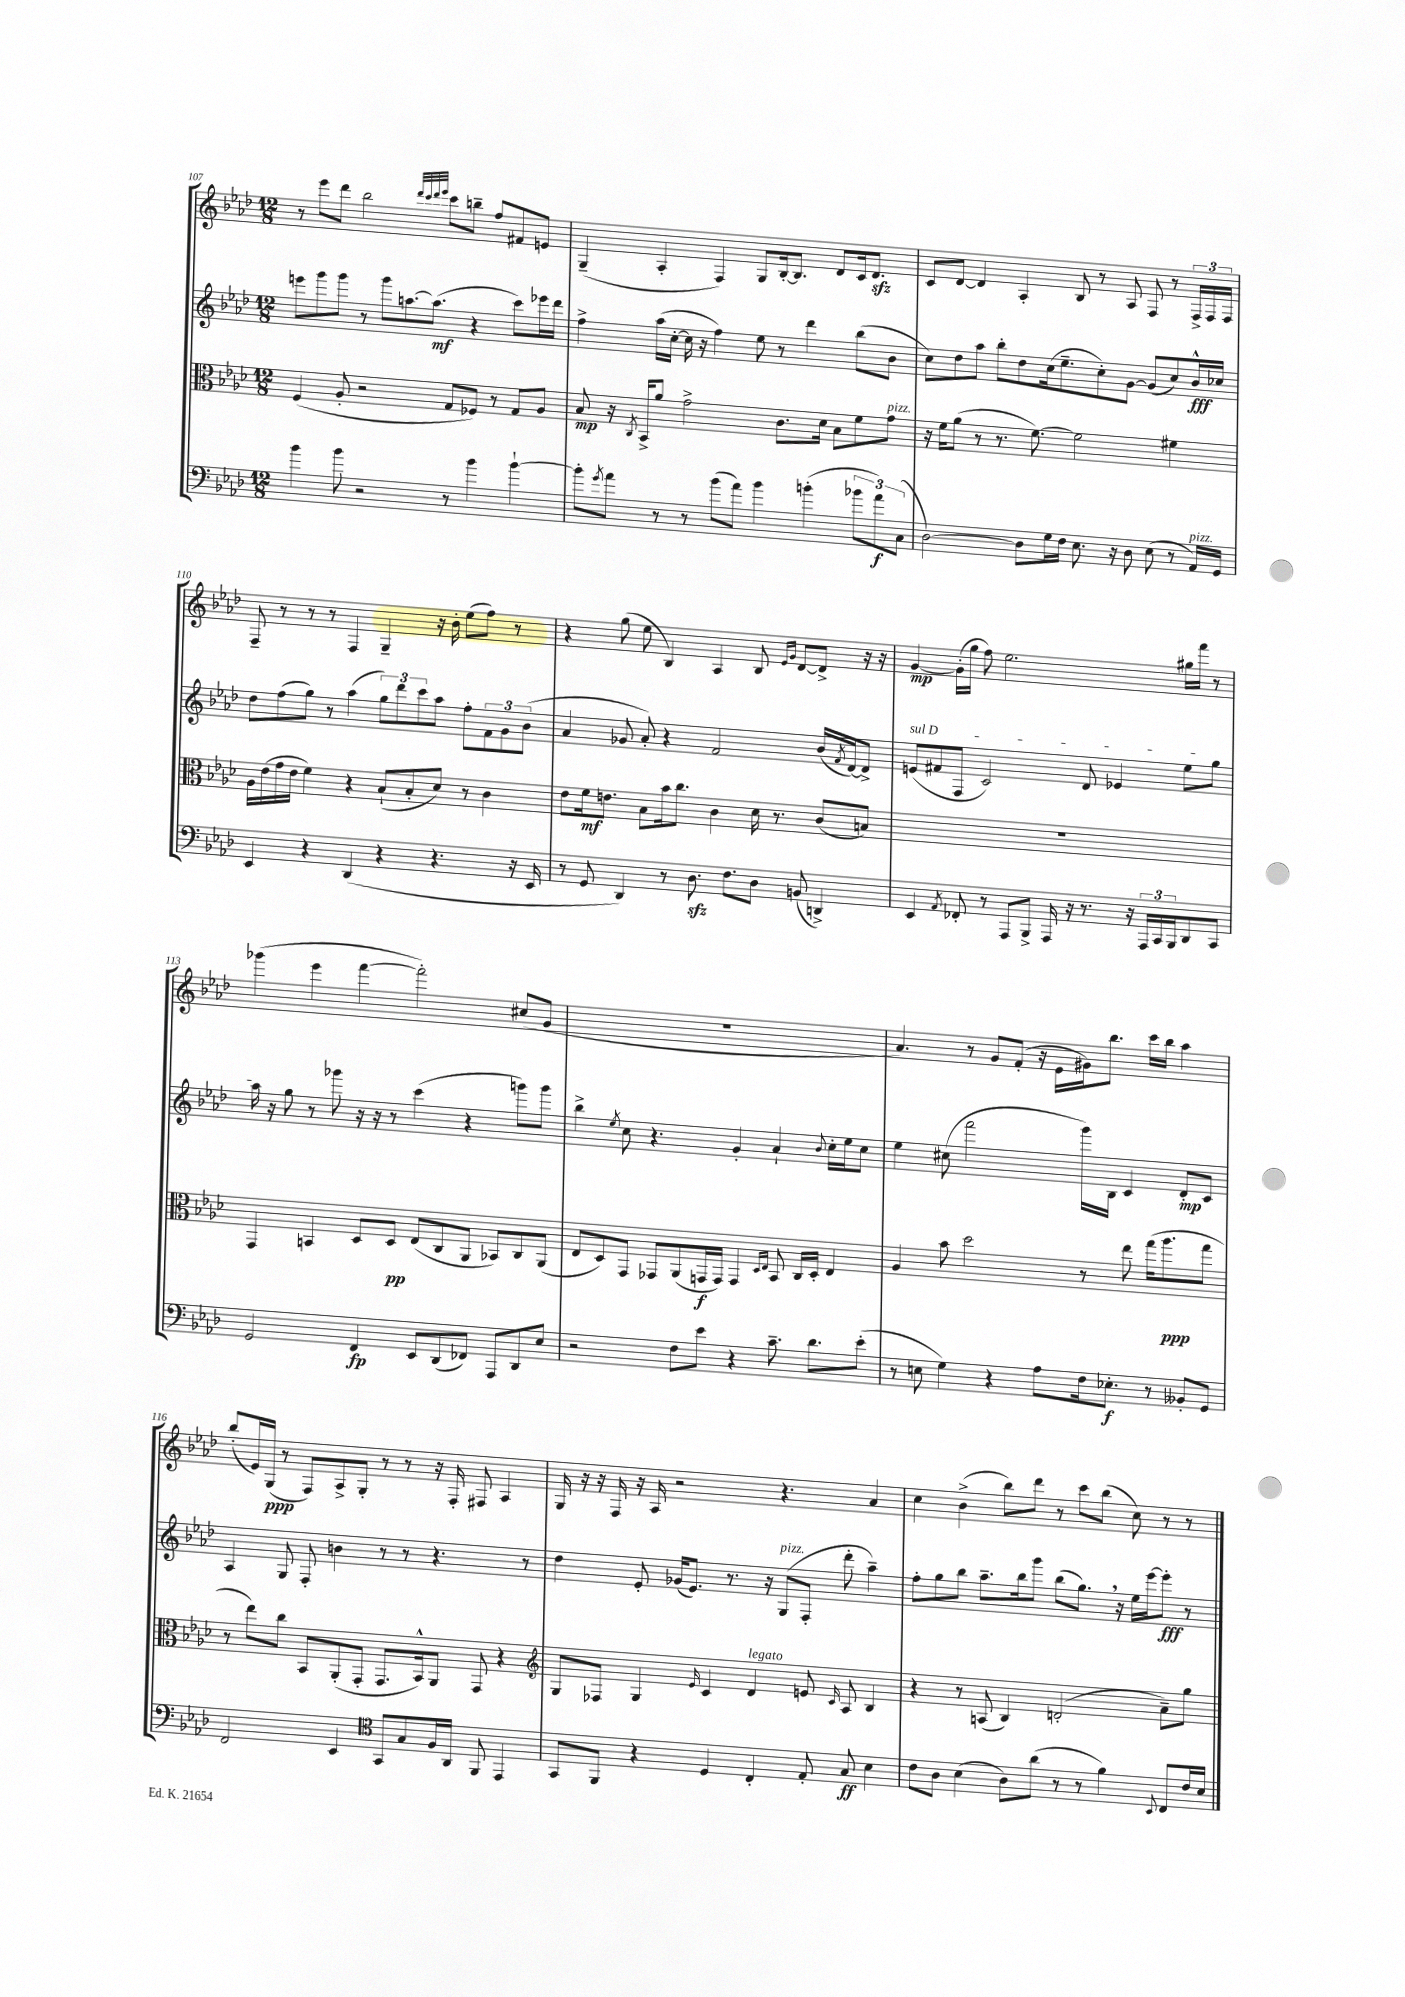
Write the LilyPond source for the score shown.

<<
\new StaffGroup <<
\new Staff = "s0" {
    \clef treble \key aes \major \numericTimeSignature \time 12/8
    r8 ees'''8 des'''8 bes''2 \grace { des'''32 c'''32 des'''32 ees'''32 } c'''8 b''8-- f''8 fis'8 e'8 |
    g4--( aes4-. f4) g8 bes16~-. bes8. des'8 c'16 des'8.\sfz |
    c'8 des'8~ des'4 aes4-. bes8 r8 aes8 f8 r8 \tuplet 3/2 { f16-> f16 f16 } |
    f8-- r8 r8 r8 f4 g4-- r16 bes'16-. ees''8( f''8) r8 |
    r4 g''8( ees''8 bes4) aes4 bes8 \grace { ees'16 g'16 } des'8~ des'8-> r16 r16 |
    g'4~\mp g'16-.( g''16 f''8) ees''2. gis''16 f'''16 r8 |
    ges'''4( ees'''4 f'''4~ f'''2-.) cis''8( g'8 |
    R1. |
    aes'4.) r8 g'8 f'8-.( r16 ees'16 gis'16) bes''8. c'''16 bes''16 aes''4 |
    bes''8-.( ees'16) g16\ppp( r8 f8) aes8-> g8-. r8 r8 r16 f16-. fis8 aes4 |
    g16 r16 r16 f16 r16 aes16 r2 r4. aes'4 |
    c''4 bes'4->( bes''8) des'''8 r8 c'''8 bes''8( c''8) r8 r8 \bar "|." |
}
\new Staff = "s1" {
    \clef treble \key aes \major \numericTimeSignature \time 12/8
    e'''8 g'''8 g'''8 r8 g'''8 a''8.~ a''8.\mf( r4 c'''8) ees'''16 des'''16 |
    f''4-> aes''16( c''16~-. c''16 r16 f''4) ees''8 r8 des'''4 bes''8( bes'8 |
    c''8) des''8 aes''8 bes''8-. des''8 c''16( ees''8.-- c''8-.) g'8~ g'8( c''8) bes'16-^\fff ces''16 |
    des''8 f''8( g''8) r8 aes''4( \tuplet 3/2 { g''8) des'''8 c'''8 } aes''8 f''8-. \tuplet 3/2 { f'8 g'8 bes'8( } |
    aes'4 ges'8 aes'8-.) r4 f'2 bes'16( \acciaccatura { f'8 } des'16~) des'8-> |
    \once \override TextSpanner.bound-details.left.text = \markup { \italic "sul D" } e'8\startTextSpan( fis'8 f8 c'2) des'8 ees'4 ees''8 g''8 |
    aes''16\stopTextSpan r16 g''8 r8 ges'''8 r16 r16 r8 c'''4( r4 g'''8) g'''8 |
    bes''4-> \acciaccatura { ees''8 } c''8 r4. g'4-. aes'4-! \appoggiatura { bes'8 } c''16-. ees''16 c''8 |
    ees''4 cis''8( f'''2 g'''16) bes16 c'4 des'8-.\mp c'8 |
    aes4 g8 f8-. b'4 r8 r8 r4. r8 |
    des''4 ees'8-. ges'16( ees'8.) r8. r16 g8^\markup { \italic "pizz." }( f8-. des'''8-. aes''4--) |
    f''8-. g''8 bes''8 aes''8.-- bes''16 g'''8 bes''8( g''8.) \breathe r16 ees''16 ees'''16~ ees'''8-.\fff r8 \bar "|." |
}
\new Staff = "s2" {
    \clef alto \key aes \major \numericTimeSignature \time 12/8
    f4( aes8-. r2 g8 fes8) r8 g8 aes8 |
    bes8\mp r16 \acciaccatura { c8 } bes,16-> aes'8 g'2-> c'8. des'16 bes8 f'8 g'8^\markup { \italic "pizz." } |
    r16 f'16 aes'8( r8 r8. f'8.~) f'2 fis'4 |
    aes16 ees'16( g'16 ees'16 f'4) r4 bes8-!( bes8-. des'8) r8 c'4 |
    ees'8 f'16\mf e'8. bes8 bes'16 c''8. c'4 des'16 r8. c'8( b8) |
    R1. |
    g,4 b,4 des8 des8\pp ees8( c8 aes,8 bes,8) c8 aes,8( |
    ees8 des8) g,8 ges,8 aes,8( g,16\f g,16) g,4 \grace { des16 ees16 } bes,8 c16 des16-. ees4 |
    aes4 bes'8 des''2 r8 ees''8 g''16( aes''8.\ppp g''8 |
    r8 ees''8) c''8 bes,8 aes,8-.( g,8-. g,8. bes,16-^) aes,8 g,8 r4 |
    \clef treble g8 fes8 g4 \grace { ees'16 } c'4 des'4^\markup { \italic "legato" } e'8 \grace { c'16 } aes8 bes4 |
    r4 r8 a8( bes4) d'2-.( aes'8--) g''8 \bar "|." |
}
\new Staff = "s3" {
    \clef bass \key aes \major \numericTimeSignature \time 12/8
    bes'4 bes'8 r2 r8 bes'4 bes'4~-! |
    bes'8-. \acciaccatura { g'8 } aes'8 r8 r8 bes'8( aes'8) bes'4 b'4-.( \tuplet 3/2 { bes'8 aes'8\f) c8( } |
    des2~) des8 g16 f16 ees8. r16 des8 ees8( r8 aes,16^\markup { \italic "pizz." }) g,16 |
    ees,4 r4 des,4( r4 r4. r16 ees,16 |
    r8 g,8 des,4) r8 des8.\sfz f8. des8 b,8( d,4->) |
    ees,4 \acciaccatura { aes,8 } fes,8-. r8 aes,,8 bes,,8-> aes,,16 r16 r8. r16 \tuplet 3/2 { aes,,16 c,16 bes,,16 } des,8 c,8 |
    g,2 f,4\fp ees,8 des,8( fes,8) aes,,8 des,8 ees8 |
    r2 f8 ees'8 r4 c'8.-- des'8. ees'8-.( |
    r8 e8 g4) r4 aes8 f16 ees8.-.\f r8 beses,8-. g,8 |
    f,2 ees,4 \clef tenor g,8 g8 f16 aes,16 f,8 ees,4 |
    g,8 f,8 r4 des4 c4-. ees8-. g8\ff bes4 |
    c'8 aes8 bes4( aes8) aes'8( r8 r8 f'4) \appoggiatura { bes,8 } c8 c'16 bes16 \bar "|." |
}
>>
>>
\layout { \context { \Score currentBarNumber = #107 } }
